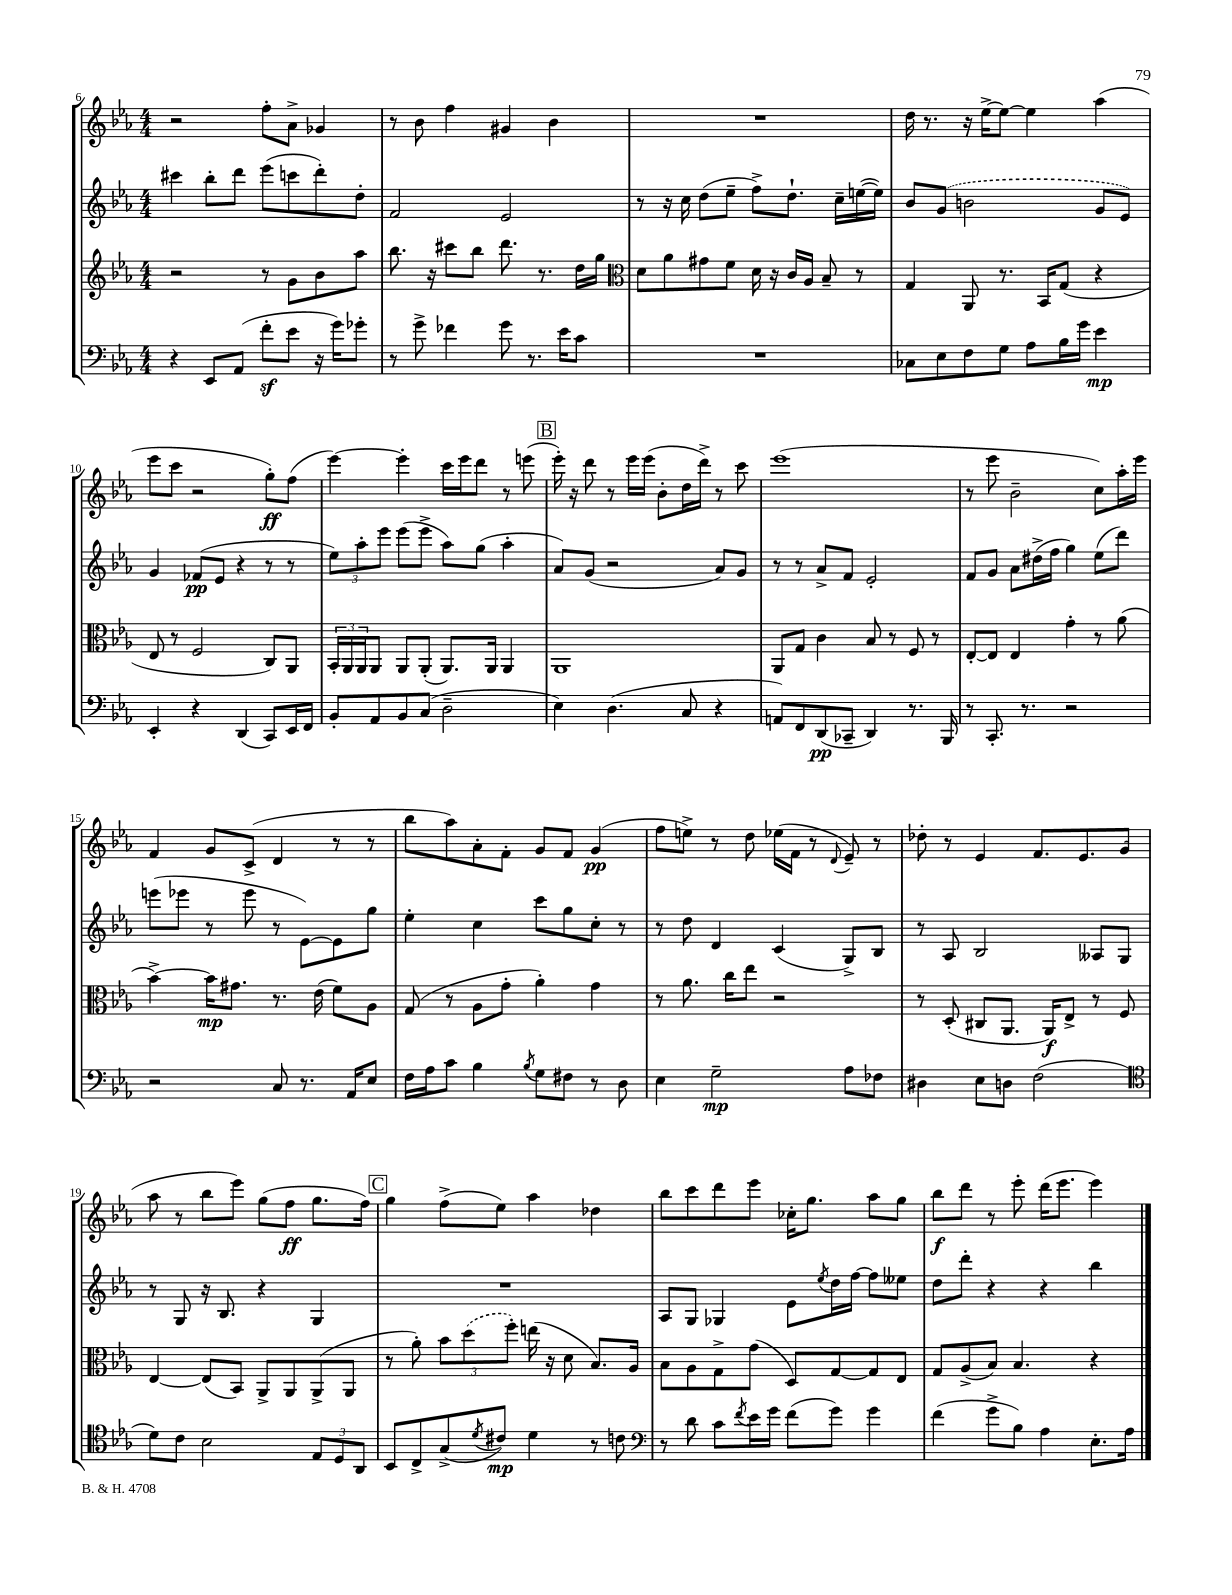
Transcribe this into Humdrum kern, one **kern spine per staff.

**kern	**kern	**kern	**kern
*staff4	*staff3	*staff2	*staff1
*clefF4	*clefG2	*clefG2	*clefG2
*k[b-e-a-]	*k[b-e-a-]	*k[b-e-a-]	*k[b-e-a-]
*M4/4	*M4/4	*M4/4	*M4/4
4r	2r	4ccc#	2r
8EE-	.	8bb-'	.
(8AA-	.	8ddd	.
8f'	8r	(8eee-	8ff'
8e-	8g	8ccc	8a-^
16r	8b-	8ddd')	4g-
16g)	.	.	.
8g-'	8aa-	8dd'	.
=	=	=	=
8r	8.bb-	2f	8r
8g^	.	.	8b-
.	16r	.	.
4f-	8ccc#	.	4ff
.	8bb-	.	.
8g	8.ddd	2e-	4g#
8.r	.	.	.
.	8.r	.	.
.	.	.	4b-
16e-	.	.	.
8c	16dd	.	.
.	16gg	.	.
=	=	=	=
*	*clefC3	*	*
1r	8d	8r	1r
.	8a-	16r	.
.	.	16cc	.
.	8g#	(8dd	.
.	8f	8ee-~	.
.	16d	8ff^)	.
.	16r	.	.
.	16c	8.dd`	.
.	16A-	.	.
.	8B-~	.	.
.	.	16cc~	.
.	8r	([16ee	.
.	.	16ee])	.
=	=	=	=
8C-	4G	8b-	16dd
.	.	.	8.r
8E-	.	(8g	.
8F	8AA-	2b	16r
.	.	.	[16ee-^
8G	8.r	.	8ee-_
8A-	.	.	4ee-]
.	16BB-	.	.
16B-	(8G	.	.
16g	.	.	.
4e-	4r	8g	(4aa-
.	.	8e-)	.
=	=	=	=
4EE-'	8E-	4g	8eee-
.	8r	.	8ccc
4r	2F	(8f-	2r
.	.	8e-	.
(4DD	.	4r	.
8CC)	8C)	8r	8gg')
16EE-	8AA-	8r	(8ff
16FF	.	.	.
=	=	=	=
8BB-'	24BB-'	12ee-)	[4eee-)
.	24AA-	.	.
.	24AA-	12aa-'	.
8AA-	8AA-	.	.
.	.	12eee-	.
8BB-	8AA-	(8eee-	4eee-']
(8C	(8AA-'	8eee-^	.
2D~	8.AA-)	8aa-)	16ccc
.	.	.	16eee-
.	.	(8gg	8ddd
.	16AA-	.	.
.	4AA-	4aa-'	8r
.	.	.	(8eee
=	=	=	=
4E-)	1AA-	8a-)	16eee-')
.	.	.	16r
.	.	(8g	8ddd
(4.D	.	2r	8r
.	.	.	16eee-
.	.	.	(16eee-
.	.	.	8b-'
8C	.	.	16dd
.	.	.	16ddd^)
4r	.	8a-)	8r
.	.	8g	8ccc
=	=	=	=
8AA)	8AA-	8r	(1eee-
8FF	8G	8r	.
(8DD	4c	8a-^	.
8CC-~	.	8f	.
4DD)	8B-	2e-'	.
.	8r	.	.
8.r	8F	.	.
.	8r	.	.
16BBB-	.	.	.
=	=	=	=
8r	[8E-'	8f	8r
8.CC'	8E-]	8g	8eee-
.	4E-	8a-	2b-~
8.r	.	.	.
.	.	(16dd#^	.
.	.	16ff	.
2r	4g'	4gg)	.
.	8r	(8ee-	8cc)
.	(8a-	8ddd)	16aa-'
.	.	.	16eee-
=	=	=	=
2r	[4b-^)	(8eee	4f
.	.	8eee-	.
.	16b-]	8r	8g
.	8.g#	.	.
.	.	8eee-	(8c^
8C	8.r	8r	4d
8.r	.	[8e-)	.
.	(16e-	.	.
.	8f)	8e-]	8r
16AA-	.	.	.
8E-	8A-	8gg	8r
=	=	=	=
16F	(8G	4ee-'	8bb-
16A-	.	.	.
8c	8r	.	8aa-)
4B-	8A-	4cc	8a-'
.	8g'	.	8f'
8qB-	.	.	.
8G	4a-')	8ccc	8g
8F#	.	8gg	8f
8r	4g	8cc'	(4g
8D	.	8r	.
=	=	=	=
4E-	8r	8r	8ff
.	8.a-	8dd	8ee^)
2G~	.	4d	8r
.	16cc	.	.
.	8ee-	.	8dd
.	2r	(4c	(16ee-
.	.	.	16f
.	.	.	8r
.	.	.	8qqd
8A-	.	8G^)	8e-~)
8F-	.	8B-	8r
=	=	=	=
4D#	8r	8r	8dd-'
.	(8D'	8A-	8r
8E-	8C#	2B-	4e-
8D	8.AA-	.	.
(2F	.	.	8.f
.	16AA-)	.	.
.	8E-^	.	.
.	.	.	8.e-
.	8r	8A--	.
.	8F	8G	(8g
=	=	=	=
*clefC4	*	*	*
8d)	[4E-	8r	8aa-
8c	.	8G	8r
2B-	(8E-]	16r	8bb-
.	.	8.B-	.
.	8BB-)	.	8eee-)
.	8AA-^	4r	(8gg
.	8AA-	.	8ff
12E-	(8AA-^	4G	8.gg
12D	.	.	.
.	8AA-	.	.
12AA-	.	.	.
.	.	.	16ff)
=	=	=	=
8BB-	8r	1r	4gg
8C^	8a-')	.	.
(8G^	12b-	.	(8ff^
.	(12dd	.	.
8qd	.	.	.
8c#)	.	.	8ee-)
.	12ff')	.	.
4d	(16ee	.	4aa-
.	16r	.	.
.	8d	.	.
8r	8.B-)	.	4dd-
8c	.	.	.
.	16A-	.	.
=	=	=	=
*clefF4	*	*	*
8r	8B-	8A-	8bb-
8d	8A-	8G	8ccc
8c	8G^	4G-	8ddd
8qf	.	.	.
16e-	(8g	.	8eee-
16g	.	.	.
(8f	8D)	8e-	16cc-'
.	.	.	8.gg
.	.	8qee-	.
8g)	[8G	16dd	.
.	.	[16ff	.
4g	8G]	8ff]	8aa-
.	8E-	8ee--	8gg
=	=	=	=
(4f	8G	8dd	8bb-
.	(8A-^	8ddd'	8ddd
8g^	8B-)	4r	8r
8B-)	4.B-	.	8eee-'
4A-	.	4r	(16ddd
.	.	.	8.eee-
8.E-'	4r	4bb-	4eee-)
16A-	.	.	.
==	==	==	==
*-	*-	*-	*-
